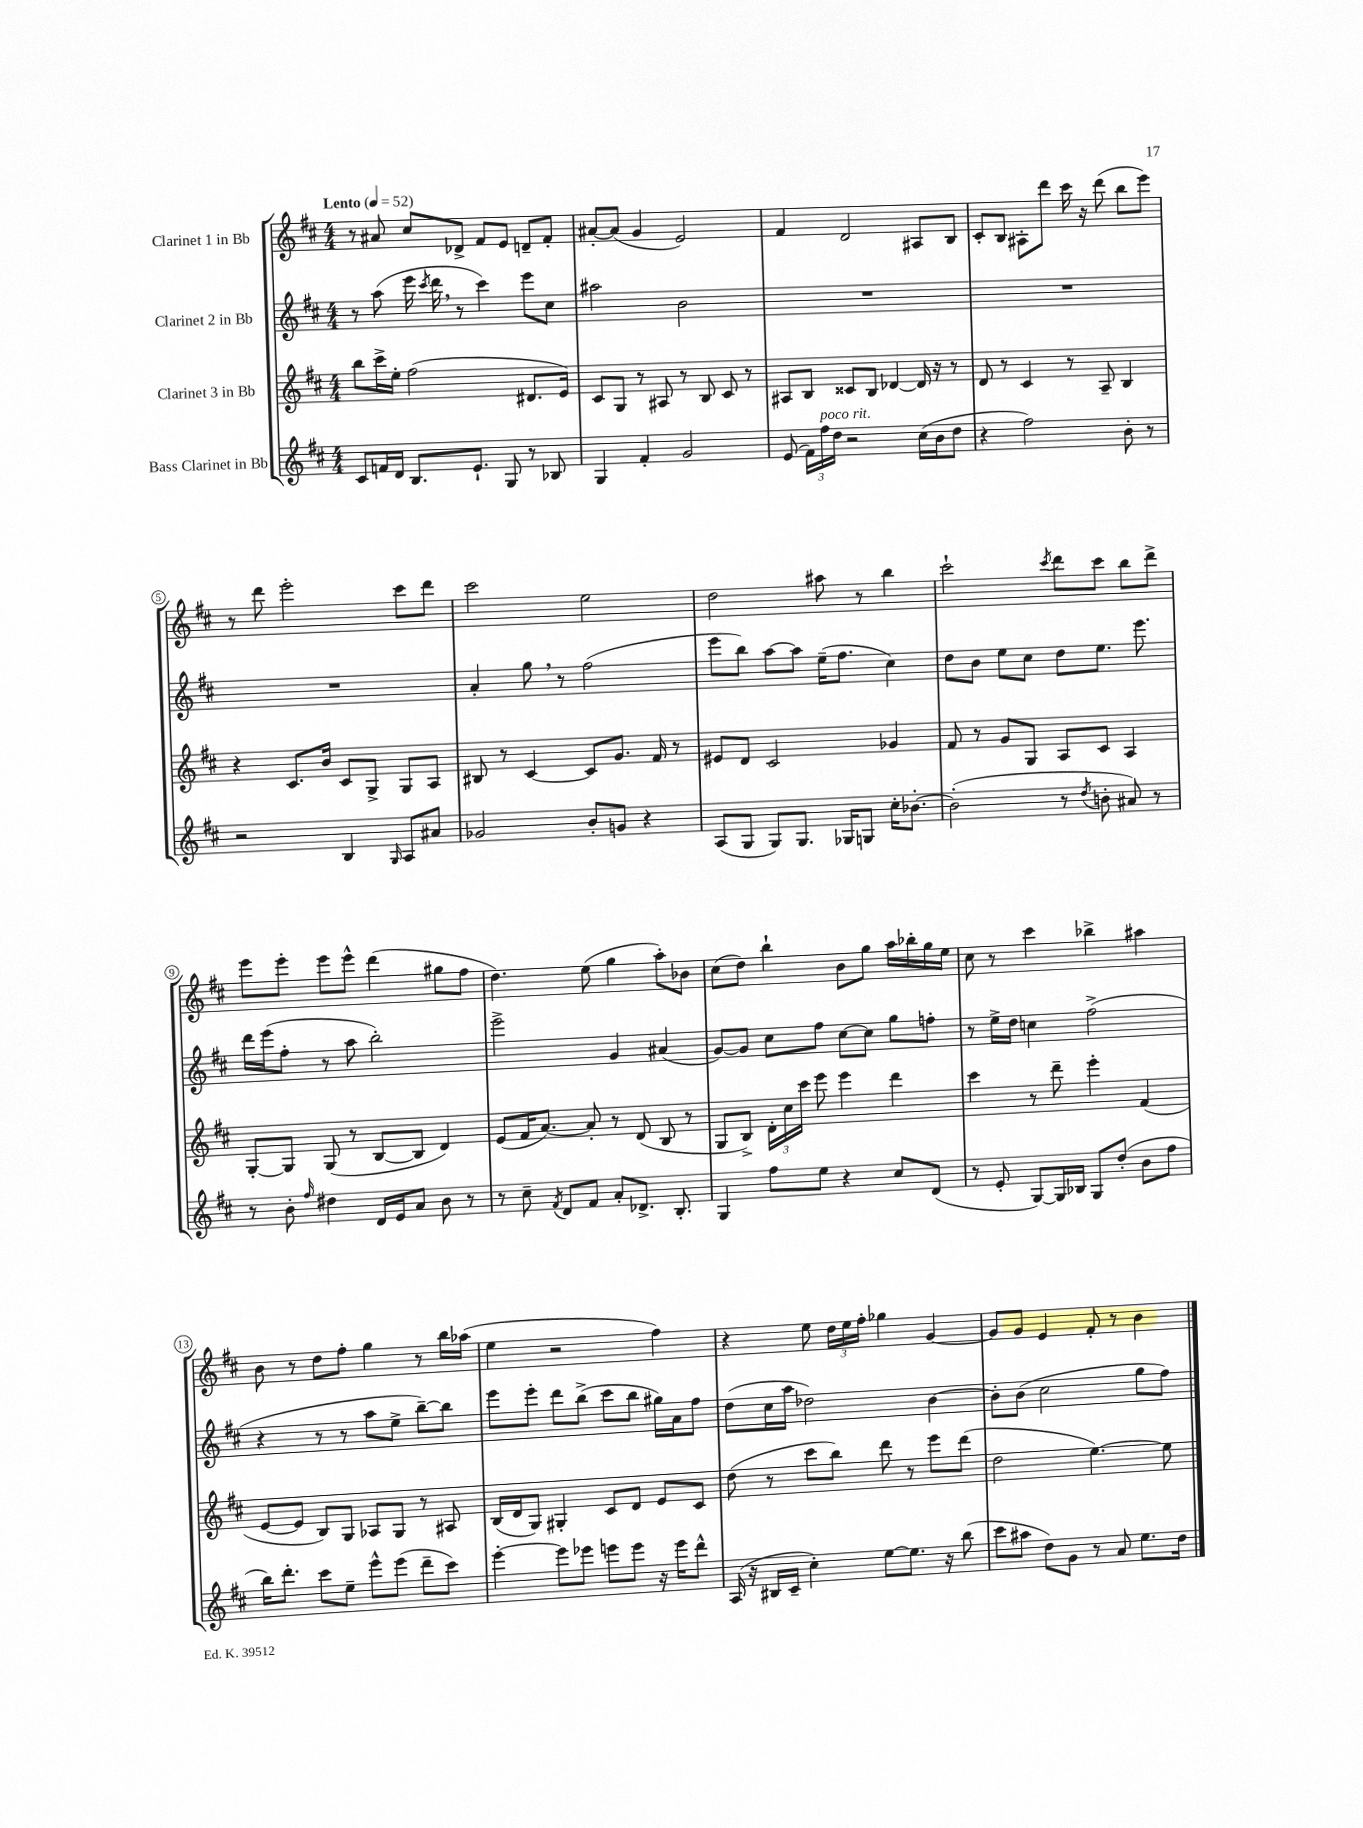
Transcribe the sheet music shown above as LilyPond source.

<<
\new StaffGroup <<
\new Staff = "s0" \with { instrumentName = "Clarinet 1 in Bb" } {
    \clef treble \key d \major \numericTimeSignature \time 4/4 \tempo "Lento" 4 = 52
    \autoBeamOff r8 ais'8 cis''8[ des'8]-> fis'8[ e'8] d'8[-- fis'8]-. |
    ais'8[~-. ais'8]( g'4 e'2) |
    fis'4 d'2 ais8[ b8] |
    cis'8[-. b8] ais8[-. d'''8] cis'''16 r16 d'''8( b''8[ e'''8]) |
    r8 d'''8 e'''2-. cis'''8[ d'''8] |
    cis'''2 e''2 |
    d''2 ais''8 r8 b''4 |
    cis'''2-! \acciaccatura { cis'''8 } d'''8[ cis'''8] b''8[ d'''8]-> |
    e'''8[ e'''8]-. e'''8[ e'''8]-^ d'''4( gis''8[ fis''8] |
    d''4.) e''8( g''4 a''8[-.) bes'8] |
    cis''8[( d''8]) b''4-! b'8[ g''8] a''16[ bes''16-. g''16 e''16] |
    cis''8 r8 cis'''4 bes''4-> ais''4 |
    b'8 r8 d''8[ fis''8]-. g''4 r8 b''16[ aes''16]( |
    e''4 r2 fis''4) |
    r4 e''8 \tuplet 3/2 { d''16[ e''16 fis''16]-. } ges''4 g'4~ |
    g'8[ g'8] e'4 fis'8-. r8 b'4 \bar "|." |
}
\new Staff = "s1" \with { instrumentName = "Clarinet 2 in Bb" } {
    \clef treble \key d \major \numericTimeSignature \time 4/4
    \autoBeamOff r8 a''8( e'''16 \acciaccatura { cis'''8 } d'''16 \breathe r8 cis'''4) e'''8[ cis''8] |
    ais''2 b'2 |
    R1 |
    R1 |
    R1 |
    a'4-. g''8 \breathe r8 fis''2( |
    e'''8[ b''8]) a''8[~ a''8] e''16[--( fis''8.] cis''4) |
    d''8[ b'8] e''8[ cis''8] d''8[ e''8.] e'''8. |
    d'''16[ e'''16( fis''8]-. r8 a''8 b''2-.) |
    e'''2-> g'4 ais'4( |
    g'8[~) g'8] cis''8[ fis''8] cis''8[~ cis''8] g''8[ f''8]-. |
    r8 e''16[-> d''16] c''4 fis''2->( |
    r4 r8 r8 a''8[ e''8]-> b''8[~--) b''8] |
    e'''8[ e'''8]-. d'''8[ b''8]->( cis'''8[ b''8] gis''16[) a'16 fis''8] |
    d''8[( cis''16 a''16] des''2) b'4~ |
    b'8[-. b'8]( cis''2 g''8[ fis''8]) \bar "|." |
}
\new Staff = "s2" \with { instrumentName = "Clarinet 3 in Bb" } {
    \clef treble \key d \major \numericTimeSignature \time 4/4
    \autoBeamOff b''8[ cis'''16-> e''16]-. fis''2( dis'8.[ e'16]) |
    cis'8[ g8] r8 ais8 r8 b8 cis'8 r8 |
    ais8[ b8] cisis'8[ b8] des'4~ des'16 r16 r8 |
    d'8 r8 cis'4 r8 a8-- b4 |
    r4 cis'8.[ b'16] cis'8[ g8]-> g8[ a8] |
    bis8 r8 cis'4~ cis'8[ g'8.] fis'16 r8 |
    eis'8[ d'8] cis'2 ges'4 |
    fis'8 r8 g'8[ g8] a8[ cis'8] a4 |
    g8[~-. g8] g8( r8 b8[~ b8] d'4) |
    e'8[( fis'16 a'8.]~) a'8-. r8 d'8( b8 r8 |
    g8[ b8]->) \tuplet 3/2 { d'16[-. cis''16 cis'''16] } e'''8 e'''4 d'''4 |
    cis'''4 r8 d'''8-- e'''4-. fis'4( |
    e'8[~ e'8] b8[) g8] aes8[ g8] r8 ais8 |
    b16[( d'16 g8]) gis4-. cis'8[ d'8] e'8[ cis'8] |
    d''8( r8 cis'''8[ b''8]) d'''8 r8 e'''8[ d'''8]( |
    d''2 e''4.~) e''8 \bar "|." |
}
\new Staff = "s3" \with { instrumentName = "Bass Clarinet in Bb" } {
    \clef treble \key d \major \numericTimeSignature \time 4/4
    \autoBeamOff cis'8[ f'16 d'16] b8.[ e'8.]-! g8 r8 bes8 |
    g4 fis'4-. g'2 |
    e'8( \tuplet 3/2 { fis'16[) fis''16^\markup { \italic "poco rit." } d''16] } r2 cis''16[( b'16 d''8] |
    r4 fis''2) b'8-. r8 |
    r2 b4 \grace { g16 } a8[ ais'8] |
    ges'2 b'8[-. g'8] r4 |
    a8[( g8] g8[) g8.] ges16[ g8] cis''16[-. bes'8.]~-. |
    bes'2-.( r8 \acciaccatura { d''8 } b'8-. ais'8) r8 |
    r8 b'8-. \grace { fis''16 } dis''4 d'16[ e'16 a'8] b'8 r8 |
    r8 cis''8-- \acciaccatura { fis'8 } d'8[ fis'8] a'8[-. des'8.]-> b8.-. |
    g4 fis''8[ e''8] r4 cis''8[ d'8]( |
    r8 e'8-. g8[~) g16 bes16] g8[ d''8]-.( b'8[ fis''8] |
    b''16[) d'''8.]-. cis'''8[ e''8]-- e'''8[-^ e'''8]( d'''8[-- cis'''8]) |
    e'''4~-. e'''8[ ees'''8] e'''8[ e'''8] r16 e'''16[ d'''8]-^ |
    a16( r16 bis16[ cis'16]-- cis''4-.) e''8[~ e''8.] r16 b''8( |
    cis'''8[ ais''8] d''8[) g'8] r8 a'8 e''8.[ d''16] \bar "|." |
}
>>
>>
\layout { \context { \Score \override BarNumber.stencil = #(make-stencil-circler 0.1 0.3 ly:text-interface::print) } }
